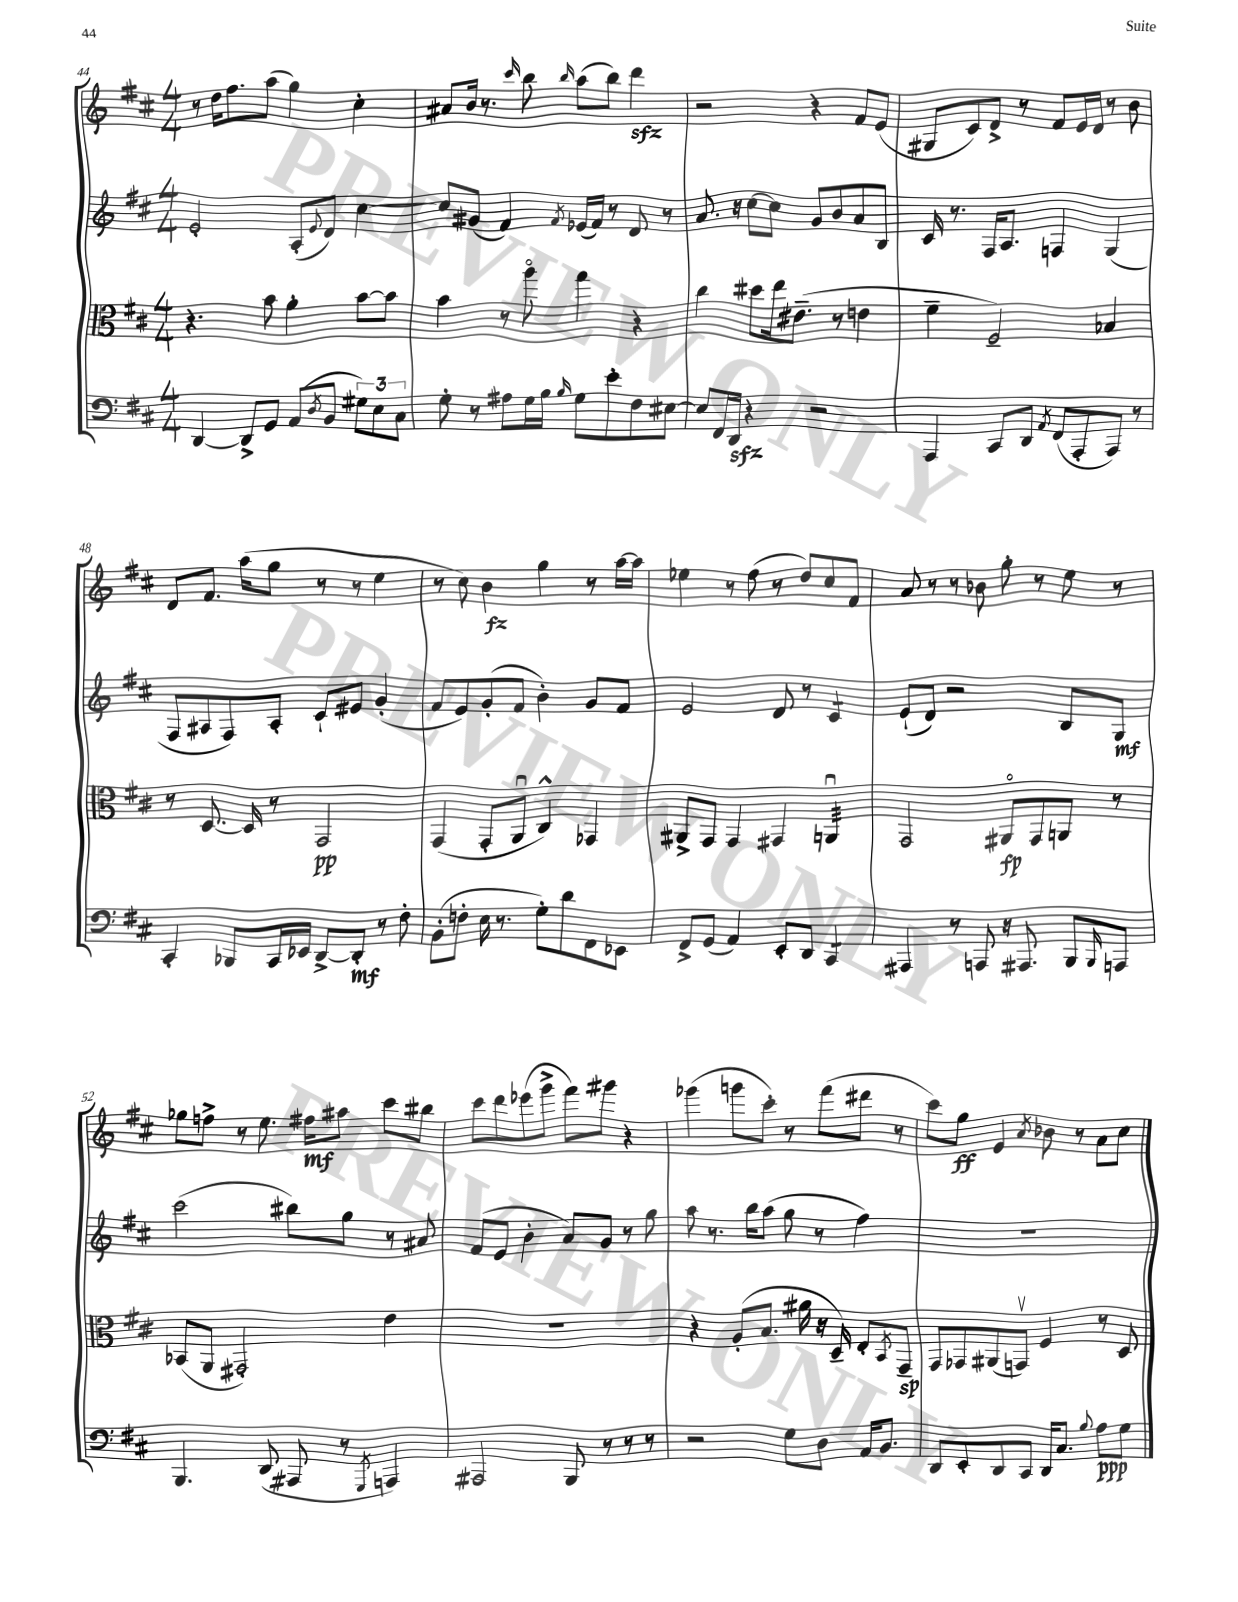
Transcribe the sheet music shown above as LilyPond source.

<<
\new StaffGroup <<
\new Staff = "s0" {
    \clef treble \key d \major \numericTimeSignature \time 4/4
    r8 d''16 fis''8. a''8( g''4) cis''4-. |
    ais'8 b'16 r8. \grace { cis'''16 } b''8 \grace { b''16 } a''8( b''8) d'''4\sfz |
    r2 r4 fis'8 e'8( |
    gis8 cis'8) d'8-> r8 fis'8 e'16 d'16 r8 b'8 |
    d'8 fis'8. a''16( g''8 r8 r8 e''4 |
    r8 cis''8) b'4\fz g''4 r8 a''16~ a''16 |
    ees''4 r8 fis''8( r8 d''8) cis''8 fis'8 |
    a'8 r8 r8 bes'8 g''8-. r8 e''8 r8 |
    ges''8 f''8-> r8 e''8. fis''16\mf ais''8 cis'''8 bis''8 |
    cis'''8 d'''8 ees'''8( g'''8-> fis'''8) gis'''8 r4 |
    ges'''4( g'''8 cis'''8-.) r8 fis'''8( dis'''8 r8 |
    cis'''8) g''8\ff e'4 \acciaccatura { a'8 } bes'8 r8 a'8 cis''8 \bar "|." |
}
\new Staff = "s1" {
    \clef treble \key d \major \numericTimeSignature \time 4/4
    e'2-. a8-.( \appoggiatura { e'8 } d'8) cis''4~ |
    cis''8 gis'8( fis'4) \acciaccatura { fis'8 } ees'16( fis'16) r8 d'8 r8 |
    a'8. r16 cis''8~ cis''8 g'8 b'8 a'8 b8 |
    cis'16 r8. fis16 a8. f4 g4( |
    fis8 ais8 fis8) ais8-. cis'8-! eis'8 g'4-.( |
    fis'8 e'8) g'8-.( fis'8 b'4-.) g'8 fis'8 |
    e'2 d'8 r8 cis'4:8 |
    e'8-!( d'8) r2 b8 g8\mf |
    cis'''2( bis''8) g''8 r8 ais'8 |
    fis'8( e'8 b'4-. a'8) g'8 r8 g''8 |
    a''8 r8. b''16 a''8( g''8 r8 fis''4) |
    R1 \bar "|." |
}
\new Staff = "s2" {
    \clef alto \key d \major \numericTimeSignature \time 4/4
    r4. b'8 a'4-. b'8~ b'8 |
    b'4 r8 a''8\flageolet g''4 r4 |
    cis''4 dis''8 e''16 eis'8.--( r8 e'4 |
    fis'4-- fis2--) bes4 |
    r8 d8.~ d16 r8 g,2\pp |
    g,4( g,8-. a,8\downbow cis4-^) ges,4 |
    ais,8-> g,8 g,4 gis,4 a,4:32\downbow |
    g,2 ais,8\flageolet\fp g,8 a,8 r8 |
    bes,8( a,8 gis,2-.) e'4 |
    R1 |
    r4 a8-.( b8. ais'16 r16 d16--) e8-. \acciaccatura { b,8 } g,8--\sp |
    g,8 ges,8 ais,8( g,8\upbow) fis4 r8 d8 \bar "|." |
}
\new Staff = "s3" {
    \clef bass \key d \major \numericTimeSignature \time 4/4
    d,4~ d,8-> g,8 a,8( \acciaccatura { d8 } b,8 \tuplet 3/2 { gis8) e8 cis8 } |
    g8-. r8 ais8 g16 b16 \grace { b16 } g8 e'8-. fis8 eis8~ |
    eis8 fis,16 d,16\sfz r4 r2 |
    a,,4 cis,8 d,8 \acciaccatura { a,8 } fis,8( a,,8-. a,,8) r8 |
    cis,4-. bes,,8 cis,16 ees,16 d,8~-> d,8-.\mf r8 fis8-. |
    b,8-.( f8-. e16 r8. g8-.) d'8 fis,8 ees,8 |
    fis,8-> g,8( a,4) e,8-. d,8 cis,4:8 |
    ais,,4 r8 a,,8 r16 ais,,8. b,,8 \grace { b,,16 } a,,8 |
    b,,4. d,8( ais,,8 r8 \acciaccatura { g,,8 } a,,4) |
    ais,,2 b,,8 r8 r8 r8 |
    r2 g8 d8 a,16 b,8. |
    d,8 e,8-. d,8 cis,8 d,16 cis8. \appoggiatura { b8 } a8\ppp g8 \bar "|." |
}
>>
>>
\layout { \context { \Score currentBarNumber = #44 } }
